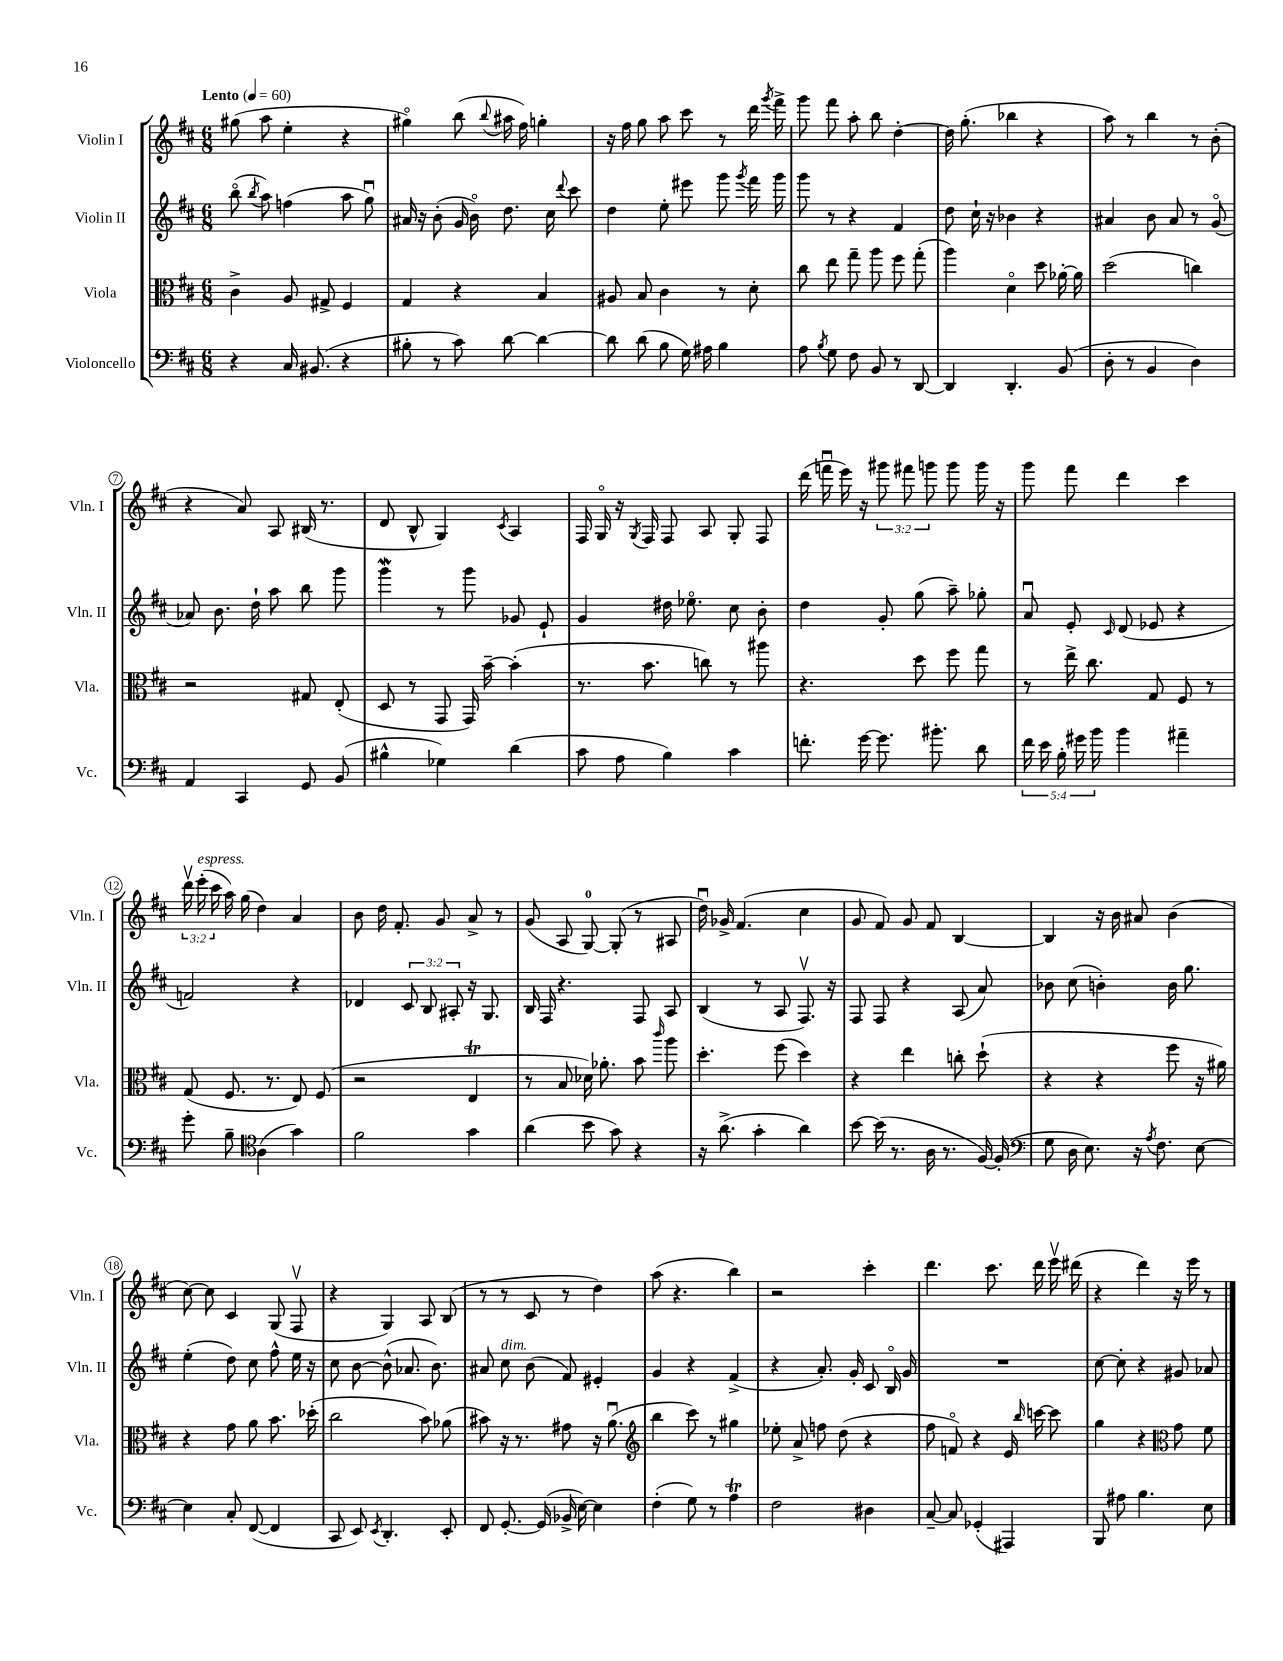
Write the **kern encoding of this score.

**kern	**kern	**kern	**kern
*staff4	*staff3	*staff2	*staff1
*clefF4	*clefC3	*clefG2	*clefG2
*k[f#c#]	*k[f#c#]	*k[f#c#]	*k[f#c#]
*M6/8	*M6/8	*M6/8	*M6/8
*MM60	*MM60	*MM60	*MM60
4r	4c#^\	(8bbo\	(8gg#\
.	.	8qbb/	.
.	.	8aa\)	8aa\
16C#/	8A/	(4ff\	4ee'\
(8.BB#/	.	.	.
.	8G#^/	.	.
4r	4F#/	8aa\	4r
.	.	8ggu\)	.
=	=	=	=
8B#'\	4G/	16a#/	4gg#o\)
.	.	16r	.
8r	.	(8b'\	.
8c#\)	4r	16g/	(8bb\
.	.	16bo\)	.
.	.	.	8qqbb/
[8d\	.	8.dd\	16aa#\
.	.	.	16ff#\)
4d\_	4B/	.	4gg'\
.	.	16cc#\	.
.	.	8qqddd/	.
.	.	8ccc#\	.
=	=	=	=
8d\]	8A#/	4dd\	16r
.	.	.	16ff#\
(8d\	8B/	.	8gg\
8B\	4c#\	8ee'\	8aa\
16G\)	.	8eee#\	8ccc#\
16A#\	.	.	.
4B\	8r	8ggg\	8r
.	.	8qggg/	.
.	8d'\	16fff#\	16ddd\
.	.	.	8qggg/
.	.	16ggg\	16fff#^\
=	=	=	=
8A\	8cc#\	8ggg\	8ggg\
8qB/	.	.	.
8G\	8ee\	8r	8fff#\
8F#\	8gg~\	4r	8aa'\
8BB/	8aa\	.	8bb\
8r	8ff#\	4f#/	[4dd'\
[8DD/	(8gg'\	.	.
=	=	=	=
4DD/]	4aa\)	8dd\	16dd\]
.	.	.	(8.gg'\
.	.	16cc#`\	.
.	.	16r	.
4.DD'/	4do\	4b-\	4bb-\
.	8dd\	4r	4r
(8BB/	[16a-'\	.	.
.	16a-\]	.	.
=	=	=	=
8D'\	(2dd\	4a#/	8aa\)
8r	.	.	8r
4BB/	.	8b\	4bb\
.	.	8a#/	.
4D\)	4cc\)	8r	8r
.	.	(8go/	(8b'\
=	=	=	=
4AA/	2r	8a-/)	4r
.	.	8.b\	.
4CC#/	.	.	8a/)
.	.	16dd`\	.
.	.	8aa\	8A/
8GG/	8G#/	8bb\	(16B#/
.	.	.	8.r
(8BB/	(8E'/	8ggg\	.
=	=	=	=
4B#^^\	8D/	4ggg\	8d/
.	8r	.	8B^^/
4G-\)	8GG/	8r	4G/)
.	16GG/)	8ggg\	.
.	[16b~\	.	.
.	.	.	8qc#/
(4d\	(4b'\]	8g-/	4A/
.	.	8e`/	.
=	=	=	=
8c#\	8.r	4g/	16F#/
.	.	.	16Go/
8A\	.	.	16r
.	.	.	8qG/
.	8.b\	.	16F#/
4B\)	.	16dd#\	8F#/
.	.	8.ee-o\	.
.	8cc\)	.	8A/
4c#\	8r	8cc#\	8G'/
.	8aa#\	8b'\	8F#/
=	=	=	=
8.f'\	4.r	4dd\	(16ddd\
.	.	.	16fffu\
.	.	.	16eee\)
[16g\	.	.	16r
8.g\]	.	8g'/	12ggg#\
.	.	.	12fff#\
.	8dd\	(8gg\	.
.	.	.	12ggg\
8.b#'\	.	.	.
.	8ff#\	8aa~\)	8ggg\
8d\	8gg\	8gg-'\	16ggg\
.	.	.	16r
=	=	=	=
20f#\	8r	8au/	8ggg\
20e\	.	.	.
20B'\	.	.	.
.	16ee^\	8e'/	8fff#\
20g#\	.	.	.
.	8.cc#\	.	.
20b\	.	.	.
.	.	16qqc#/	.
4b\	.	(8d/	4ddd\
.	8G/	8e-/	.
4a#~\	8F#/	4r	4ccc#\
.	8r	.	.
=	=	=	=
8g'\	(8G/	2f/)	24dddv\
.	.	.	(24eee'\
.	.	.	24ccc#\
8B~\	8.F#/	.	16aa\)
.	.	.	(16gg\
*clefC4	*	*	*
(4A\	.	.	4dd\)
.	8.r	.	.
4g\)	8E/)	4r	4a/
.	(8F#/	.	.
=	=	=	=
2f#\	2r	4d-/	8b\
.	.	.	16dd\
.	.	.	8.f#'/
.	.	12c#/	.
.	.	12B/	.
.	.	.	8g/
.	.	12A#'/	.
4g\	4E/	16r	8a^/
.	.	8.G/	.
.	.	.	8r
=	=	=	=
(4a\	8r	16B/	(8g/
.	.	16F#/	.
.	8B/	4.r	8A/
8b\	16d-\)	.	[8G/)
.	8.a-'\	.	.
8g\)	.	.	(8G'/]
4r	8b\	8F#/	8r
.	16qqccc#/	.	.
.	8aa\	8A/	8A#/
=	=	=	=
16r	4.dd'\	(4B/	16ddu\)
(8.a^\	.	.	16g-^/
.	.	.	(4.f#/
4g'\	.	8r	.
.	(8ff#\	8A/	.
4a\)	4dd\)	8.F#v/)	4cc#\
.	.	16r	.
=	=	=	=
[8b\	4r	8F#/	8g/
(16b\]	.	8F#/	8f#/)
8.r	.	.	.
.	4ee\	4r	8g/
16A\	.	.	8f#/
8.r	.	.	.
.	8cc'\	(8A/	[4B/
[16F#/)	(8dd`\	8a/)	.
(16F#'/]	.	.	.
=	=	=	=
*clefF4	*	*	*
8G\	4r	8b-\	4B/]
16D\	.	(8cc#\	.
8.E\)	.	.	.
.	4r	4b'\)	16r
.	.	.	16b\
16r	.	.	8a#/
8qA/	.	.	.
8.F#\	.	.	.
.	8ff#\	16b\	(4b\
.	.	8.gg\	.
[8E\	16r	.	.
.	16a#\)	.	.
=	=	=	=
4E\]	4r	(4ee'\	[8cc#\)
.	.	.	8cc#\]
8C#'/	8g\	8dd\)	4c#/
([8FF#/	8a\	8cc#\	.
4FF#/]	8.b\	8ff#^^\	(8G/
.	.	16ee\	8F#v/
.	(16dd-'\	16r	.
=	=	=	=
8CC#/	2cc#\	8cc#\	4r
8EE/)	.	[8b\	.
8qEE/	.	.	.
4.DD'/	.	(8b^^\]	4G/)
.	.	8.a-/	.
.	8b\)	.	8A/
.	.	8.b\)	.
8EE'/	(8a-\	.	(8B/
=	=	=	=
8FF#/	8b#\)	8a#/	8r
[8.GG'/	16r	8cc#\	8r
.	8.r	.	.
.	.	(8b\	8c#/
(16GG/]	.	.	.
16BB-^/	8g#\	8f#/)	8r
[16E\)	.	.	.
4E\]	16r	4e#'/	4dd\)
.	(8.au\	.	.
=	=	=	=
*	*clefG2	*	*
(4F#'\	4bb\	4g/	(8aa\
.	.	.	4.r
8G\)	8ccc#\)	4r	.
8r	8r	.	.
4A\	4gg#\	(4f#^/	4bb\)
=	=	=	=
2F#\	8ee-'\	4r	2r
.	8a^/	.	.
.	8ff\	8.a'/)	.
.	(8dd\	.	.
.	.	16g'/	.
4D#\	4r	8c#/	4ccc#'\
.	.	16Bo/	.
.	.	16g/	.
=	=	=	=
[8C#~/	8ff#\	2.r	4.ddd\
8C#/]	8fo/)	.	.
(4GG-'/	4r	.	.
.	.	.	8.ccc#\
4AAA#/)	16e/	.	.
.	16qqbb/	.	.
.	[16ccc\	.	16ddd\
.	8ccc\]	.	16eeev\
.	.	.	(16ddd#\
=	=	=	=
8BBB/	4gg\	[8cc#\	4r
8A#\	.	8cc#'\]	.
4.B\	4r	4r	4ddd\)
*	*clefC3	*	*
.	8g\	8g#/	16r
.	.	.	16eee\
8E\	8f#\	8a-/	8r
==	==	==	==
*-	*-	*-	*-
